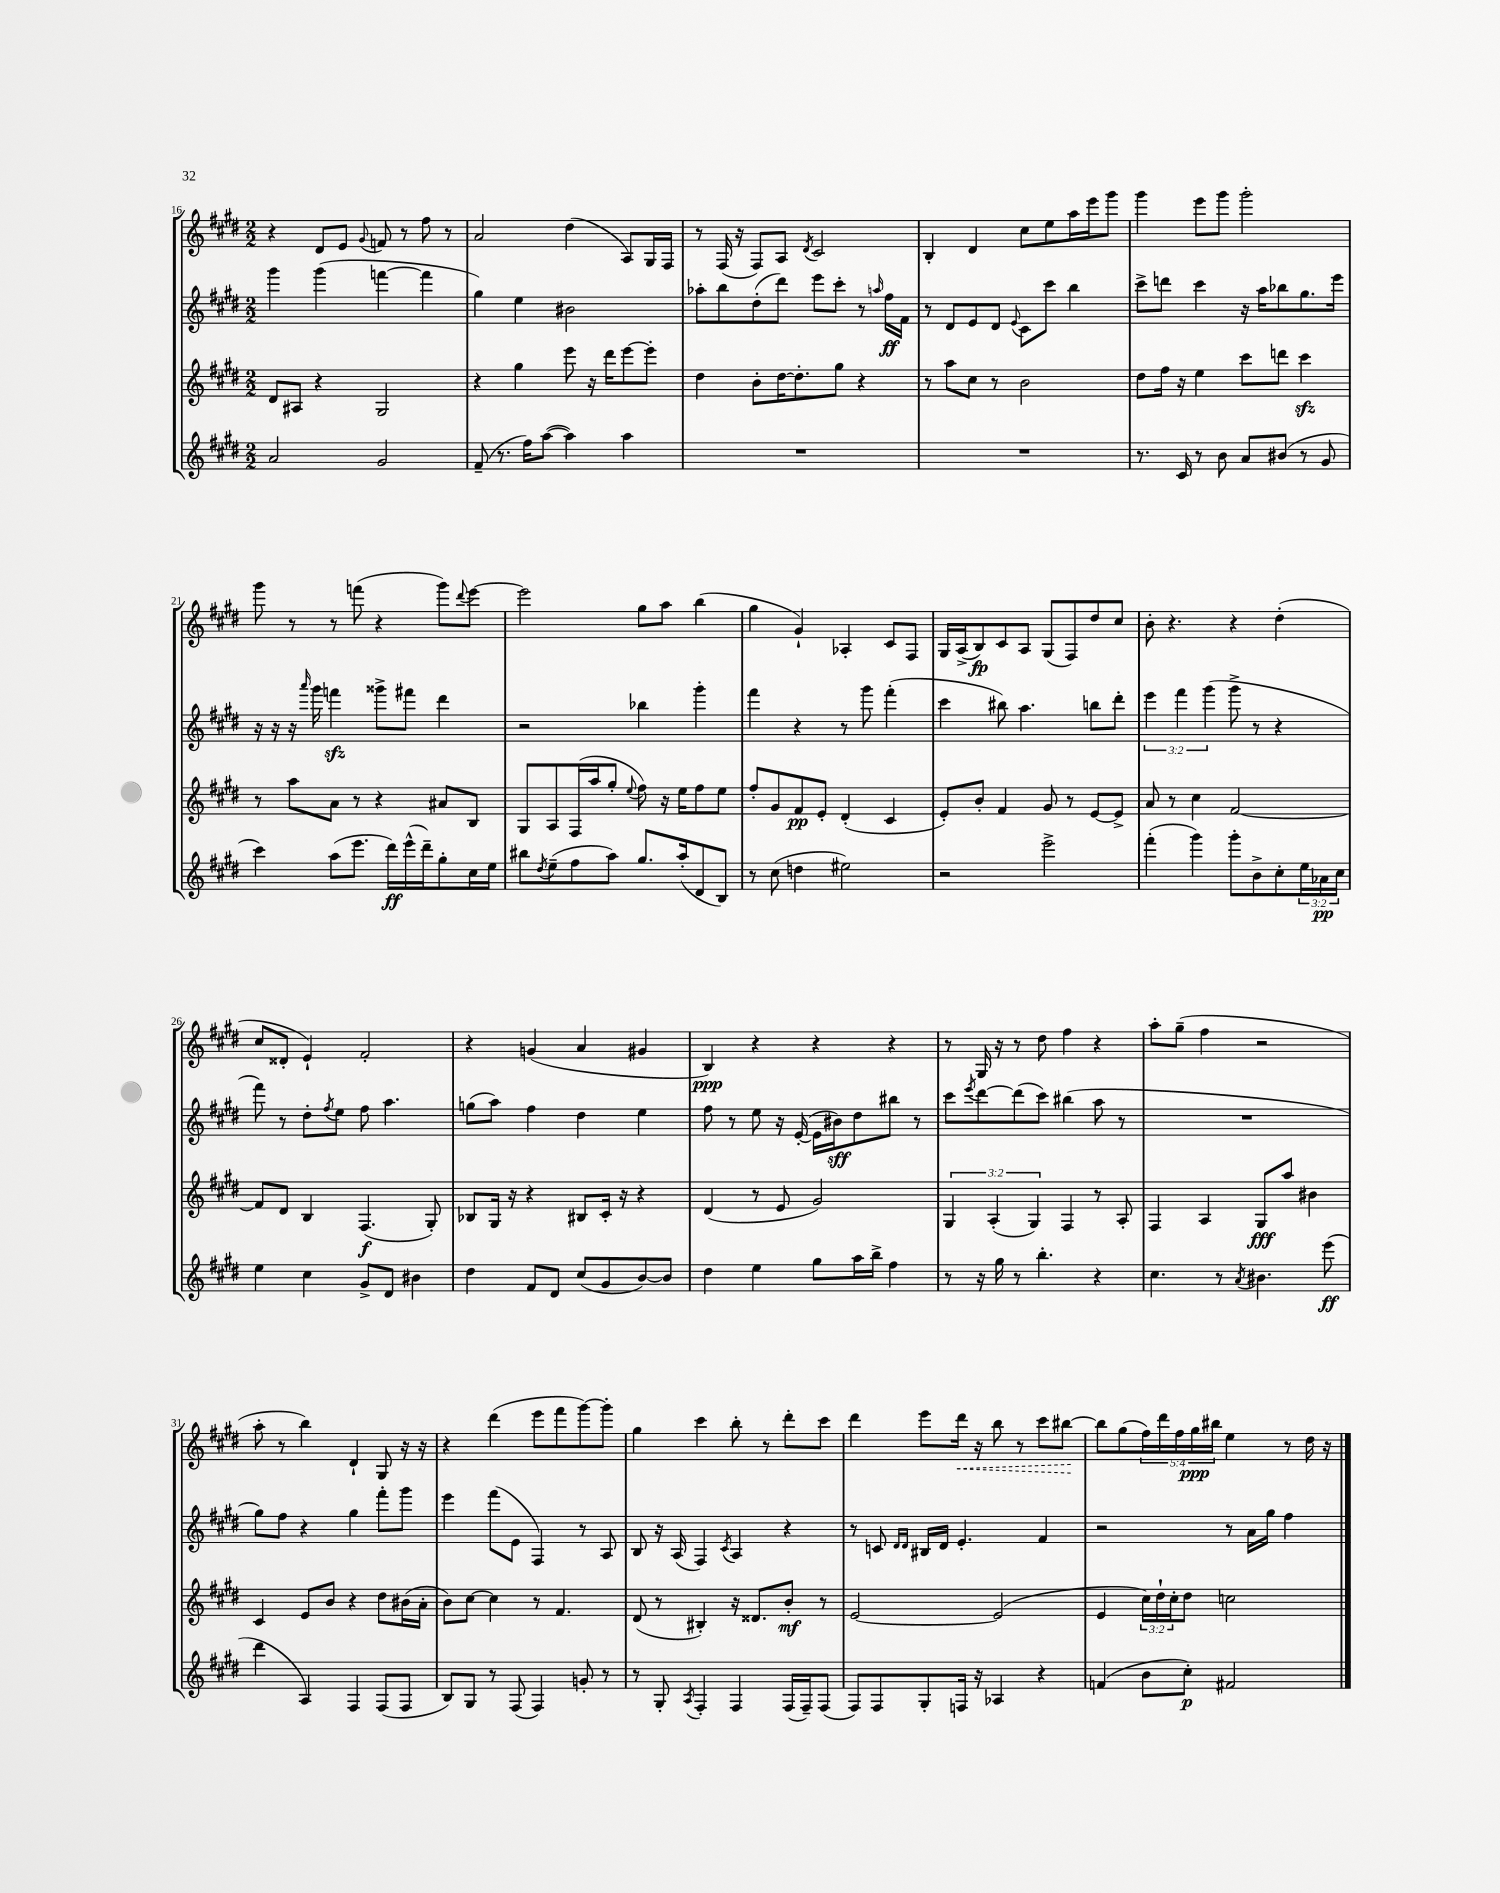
<<
\new StaffGroup <<
\new Staff = "s0" {
    \clef treble \key e \major \numericTimeSignature \time 2/2 \override Staff.TupletNumber.text = #tuplet-number::calc-fraction-text
    r4 dis'8 e'8 \appoggiatura { gis'8 } f'8 r8 fis''8 r8 |
    a'2 dis''4( a8) gis16 fis16 |
    r8 fis16( r16 fis8) a8 \acciaccatura { dis'8 } cis'2 |
    b4-. dis'4 cis''8 e''8 a''16 e'''16 gis'''8 |
    gis'''4 e'''8 gis'''8 gis'''2-. |
    gis'''8 r8 r8 f'''8( r4 gis'''8) \appoggiatura { dis'''8 } e'''8~ |
    e'''2 gis''8 a''8 b''4( |
    gis''4 gis'4-!) aes4-. cis'8 fis8 |
    gis16 a16->( b8\fp) cis'8 a8 gis8( fis8) dis''8 cis''8 |
    b'8-. r4. r4 dis''4-.( |
    cis''8 disis'8-. e'4-!) fis'2-. |
    r4 g'4( a'4 gis'4 |
    b4\ppp) r4 r4 r4 |
    r8 gis16 r16 r8 dis''8 fis''4 r4 |
    a''8-. gis''8--( fis''4 r2 |
    a''8-. r8 b''4) dis'4-! gis8 r16 r16 |
    r4 dis'''4( e'''8 fis'''8 gis'''8~) gis'''8-. |
    gis''4 cis'''4 b''8-. r8 dis'''8-. cis'''8 |
    dis'''4 e'''8 \once \override Hairpin.style = #'dashed-line dis'''16\< r16 b''8 r8 cis'''8 bis''8~\! |
    bis''8 gis''8( \tuplet 5/4 { fis''16) dis'''16 fis''16 gis''16\ppp bis''16 } e''4 r8 dis''16 r16 \bar "|." |
}
\new Staff = "s1" {
    \clef treble \key e \major \numericTimeSignature \time 2/2 \override Staff.TupletNumber.text = #tuplet-number::calc-fraction-text
    gis'''4 gis'''4( f'''4~ f'''4 |
    gis''4) e''4 bis'2 |
    aes''8-. b''8 dis''8-.( dis'''8) e'''8 cis'''8-. r8 \grace { a''16 } fis''16\ff fis'16 |
    r8 dis'8 e'8 dis'8 \appoggiatura { e'8 } cis'8 cis'''8 b''4 |
    cis'''8-> d'''8 cis'''4 r16 a''16 bes''8 gis''8. e'''16 |
    r16 r16 r16 \grace { a'''16 } gis'''16 f'''4\sfz gisis'''8-> fis'''8 dis'''4 |
    r2 bes''4 gis'''4-. |
    fis'''4 r4 r8 gis'''8 fis'''4-.( |
    cis'''4 bis''8) a''4. b''8 dis'''8-. |
    \tuplet 3/2 { e'''4 fis'''4 gis'''4( } gis'''8-> r8 r4 |
    fis'''8) r8 dis''8-. \acciaccatura { fis''8 } e''8 fis''8 a''4. |
    g''8( a''8) fis''4 dis''4 e''4 |
    fis''8 r8 e''8 r16 e'16~-.( e'16 bis'16\sff) dis''8 bis''8 r8 |
    cis'''8 \acciaccatura { e'''8 } dis'''8~ dis'''8( cis'''8) bis''4( a''8 r8 |
    R1 |
    gis''8) fis''8 r4 gis''4 fis'''8-. gis'''8 |
    e'''4 fis'''8( e'8 fis4) r8 a8 |
    b8 r16 a16( fis4) \acciaccatura { cis'8 } a4 r4 |
    r8 c'8 \grace { dis'16 dis'16 } bis16 dis'16 e'4.-. fis'4 |
    r2 r8 a'16 gis''16 fis''4 \bar "|." |
}
\new Staff = "s2" {
    \clef treble \key e \major \numericTimeSignature \time 2/2 \override Staff.TupletNumber.text = #tuplet-number::calc-fraction-text
    dis'8 ais8 r4 gis2 |
    r4 gis''4 e'''8 r16 dis'''16 e'''8~ e'''8-. |
    dis''4 b'8-. dis''16~ dis''8.-. gis''8 r4 |
    r8 a''8 cis''8 r8 b'2 |
    dis''8 fis''16 r16 e''4 cis'''8 d'''8 cis'''4\sfz |
    r8 a''8 a'8 r8 r4 ais'8 b8 |
    gis8 a8 fis16( a''16 gis''8-. \appoggiatura { e''8 } fis''8) r16 e''16 fis''8 e''8 |
    fis''8-. gis'8 fis'8\pp e'8-. dis'4-.( cis'4 |
    e'8-.) b'8-. fis'4 gis'8 r8 e'8~ e'8-> |
    a'8 r8 cis''4 fis'2~ |
    fis'8 dis'8 b4 fis4.\f( gis8-.) |
    bes8 gis16 r16 r4 bis8 cis'16-. r16 r4 |
    dis'4( r8 e'8 gis'2) |
    \tuplet 3/2 { gis4 a4-.( gis4) } fis4 r8 a8-. |
    fis4 a4 gis8\fff a''8 bis'4 |
    cis'4 e'8 b'8 r4 dis''8 bis'16( a'16-. |
    b'8) cis''8~ cis''4 r8 fis'4. |
    dis'8( r8 bis4-.) r16 disis'8. b'8-.\mf r8 |
    e'2~ e'2( |
    e'4 \tuplet 3/2 { cis''16) dis''16-! cis''16-. } dis''8 c''2 \bar "|." |
}
\new Staff = "s3" {
    \clef treble \key e \major \numericTimeSignature \time 2/2 \override Staff.TupletNumber.text = #tuplet-number::calc-fraction-text
    a'2 gis'2 |
    fis'8--( r8. fis''16) a''8~( a''4) a''4 |
    R1 |
    R1 |
    r8. cis'16 r8 b'8 a'8 bis'8( r8 gis'8 |
    cis'''4) a''8( e'''8. dis'''16\ff) e'''16-^( dis'''16--) gis''8-. cis''16 e''16 |
    bis''8 \acciaccatura { dis''8 } e''8--( fis''8 a''8) gis''8. a''16-.( dis'8 b8) |
    r8 cis''8( d''4 eis''2) |
    r2 e'''2-> |
    fis'''4-.( gis'''4) gis'''8-. b'8-> cis''8-. \tuplet 3/2 { e''16 aes'16\pp cis''16 } |
    e''4 cis''4 gis'8-> dis'8 bis'4 |
    dis''4 fis'8 dis'8 cis''8( gis'8 b'8~) b'8 |
    dis''4 e''4 gis''8 a''16 b''16-> fis''4 |
    r8 r16 gis''16 r8 b''4.-. r4 |
    cis''4. r8 \acciaccatura { a'8 } bis'4. e'''8\ff( |
    dis'''4 a4) fis4 fis8( fis8 |
    b8) gis8 r8 fis8( fis4) g'8-. r8 |
    r8 gis8-. \acciaccatura { a8 } fis4-. fis4 fis16( fis16--) fis8( |
    fis8) fis8 gis8-. f16 r16 aes4 r4 |
    f'4( b'8 cis''8-.\p) fis'2 \bar "|." |
}
>>
>>
\layout { \context { \Score currentBarNumber = #16 } }
